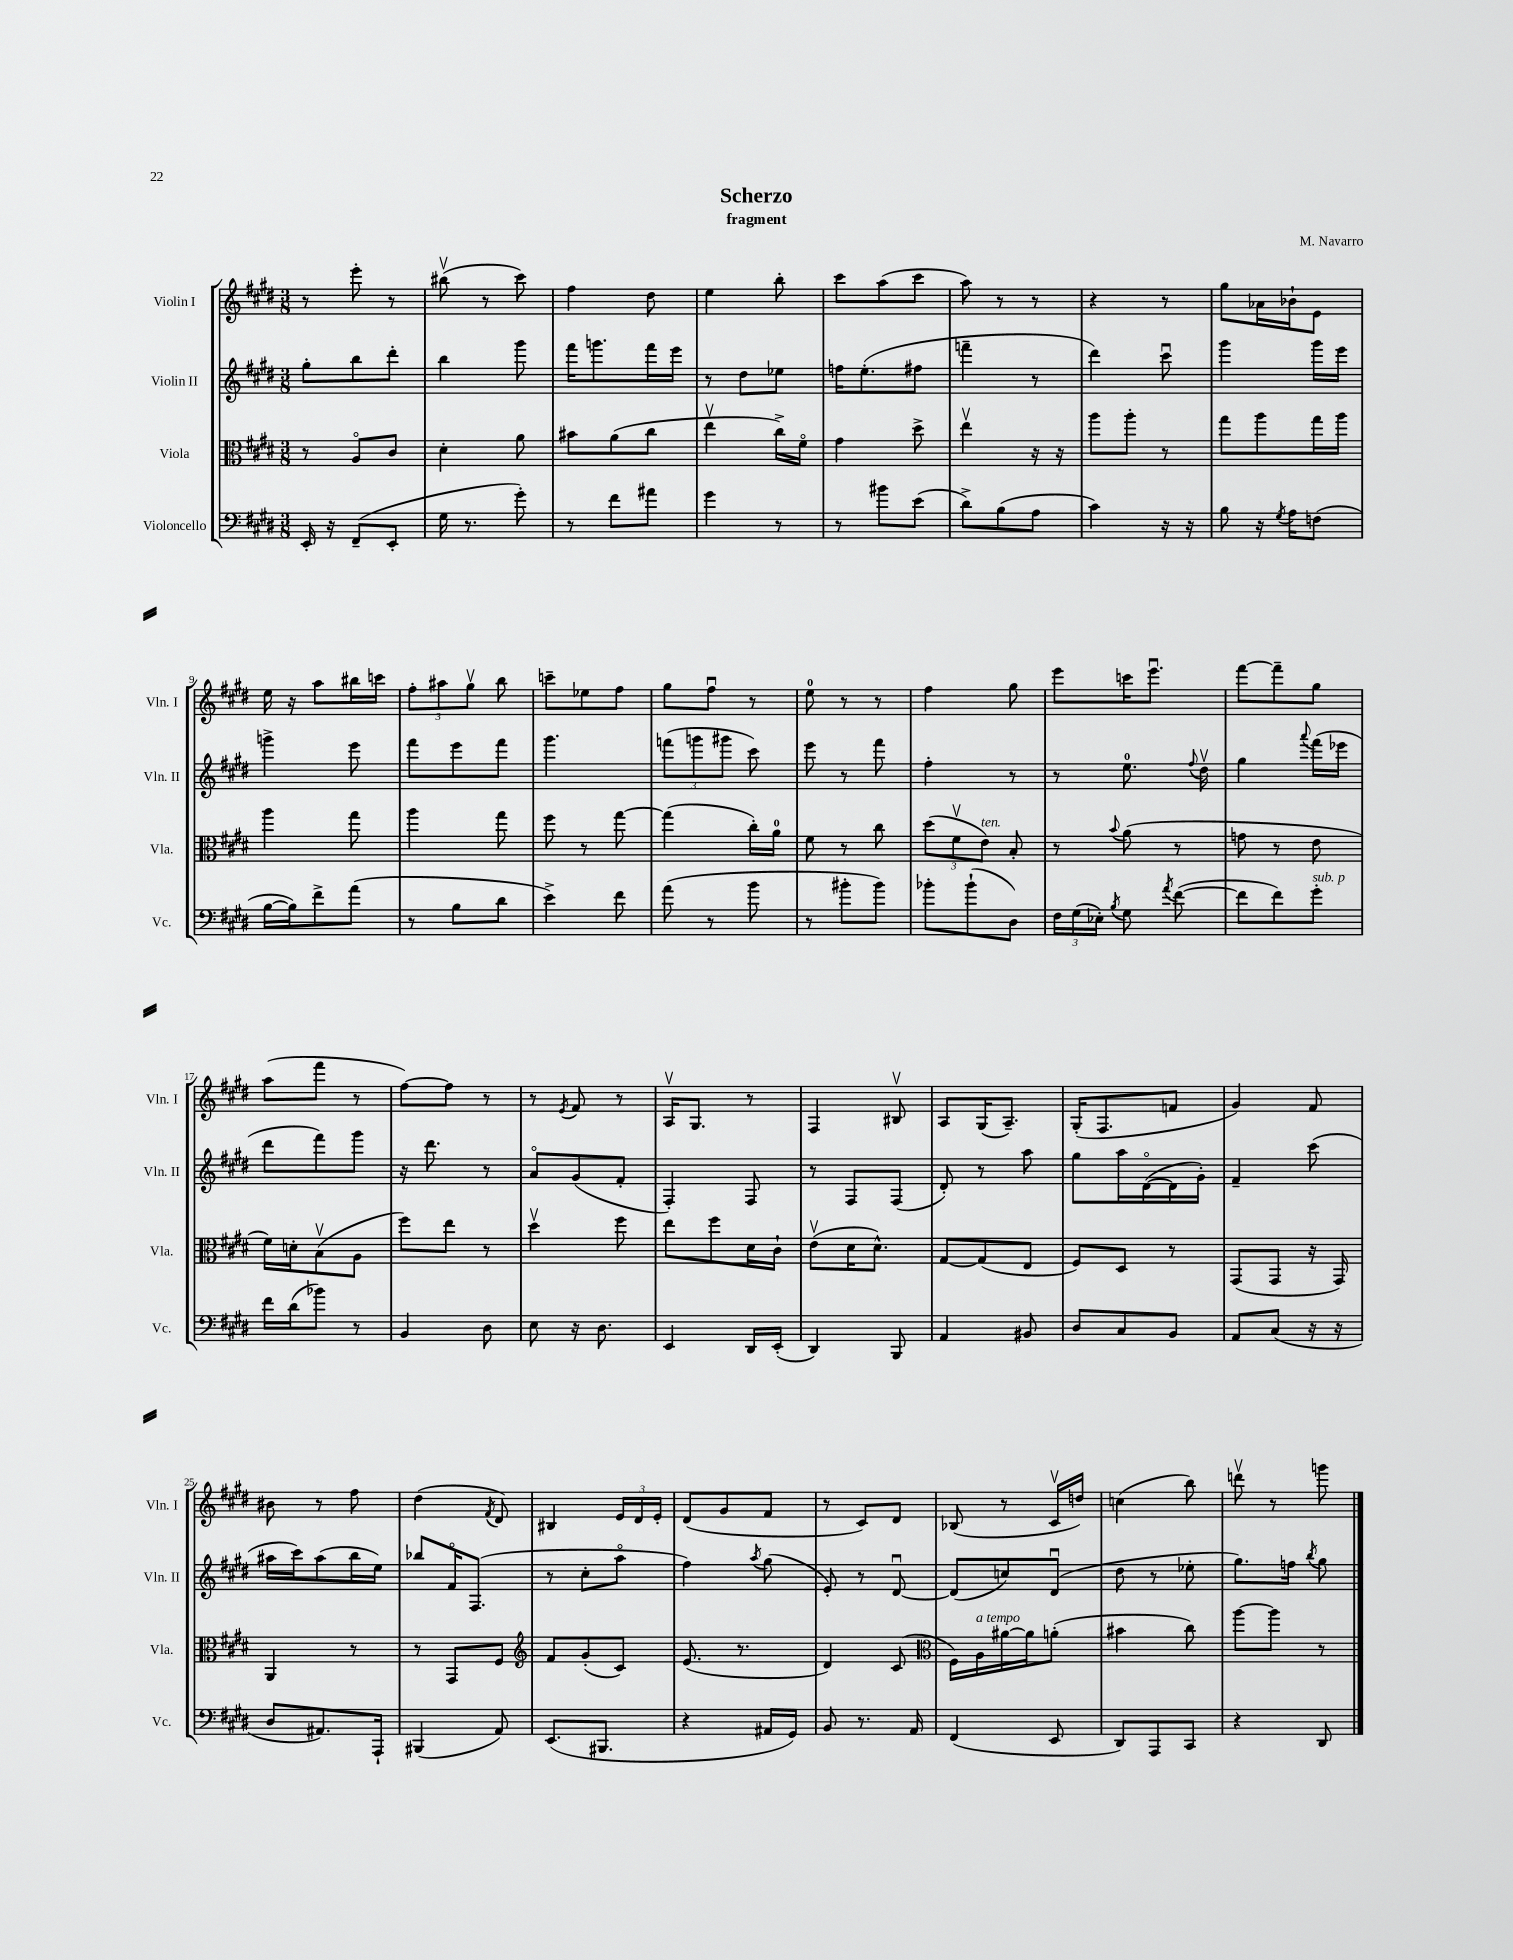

**kern	**kern	**kern	**kern
*staff4	*staff3	*staff2	*staff1
*clefF4	*clefC3	*clefG2	*clefG2
*k[f#c#g#d#]	*k[f#c#g#d#]	*k[f#c#g#d#]	*k[f#c#g#d#]
*M3/8	*M3/8	*M3/8	*M3/8
16EE'	8r	8gg#'	8r
16r	.	.	.
(8FF#~	8Ao	8bb	8eee'
8EE'	8c#	8ddd#'	8r
=	=	=	=
16G#	4d#'	4bb	(8bb#v
8.r	.	.	.
.	.	.	8r
8g#')	8a	8ggg#	8ccc#)
=	=	=	=
8r	8b#	16fff#	4ff#
.	.	8.ggg	.
8f#	(8a	.	.
8a#	8cc#	16fff#	8dd#
.	.	16eee	.
=	=	=	=
4g#	4eev	8r	4ee
.	.	8dd#	.
8r	16cc#^)	8ee-	8bb'
.	16f#o	.	.
=	=	=	=
8r	4g#	16ff	8ccc#
.	.	(8.ee'	.
8b#	.	.	(8aa
(8e	8dd#^	8ff#	8ccc#
=	=	=	=
8d#^)	4eev	4fff~	8aa)
(8B	.	.	8r
8A	16r	8r	8r
.	16r	.	.
=	=	=	=
4c#)	8aa	4ddd#)	4r
.	8aa'	.	.
16r	8r	8ccc#u	8r
16r	.	.	.
=	=	=	=
8B	8gg#	4ggg#	8gg#
16r	8aa	.	16a-
8qG#	.	.	.
16A	.	.	16b-`
(8F	16gg#	16ggg#	8e
.	16aa	16eee	.
=	=	=	=
[16B	4aa	4ggg^	16ee
16B])	.	.	16r
8f#^	.	.	8aa
(8a	8gg#	8eee	16bb#
.	.	.	16ccc
=	=	=	=
8r	4aa	8fff#	12ff#'
.	.	.	12aa#
8B	.	8eee	.
.	.	.	12gg#v
8d#	8gg#	8fff#	8bb
=	=	=	=
4e^)	8ff#	4.ggg#	8ccc~
.	8r	.	8ee-
8f#	[8gg#	.	8ff#
=	=	=	=
(8a	(4gg#]	(12fff	8gg#
.	.	12ggg	.
8r	.	.	8ff#u
.	.	12ggg#	.
8b	16cc#')	8ccc#)	8r
.	16a	.	.
=	=	=	=
8r	8f#	8eee	8ee
8b#'	8r	8r	8r
8b#)	8cc#	8fff#	8r
=	=	=	=
8b-'	(12dd#	4ff#'	4ff#
.	12f#v	.	.
(8b-`	.	.	.
.	12e)	.	.
8D#)	8B'	8r	8gg#
=	=	=	=
24F#	8r	8r	8eee
(24G#	.	.	.
24E-')	.	.	.
8qB	8qqb	.	.
8G#	(8a	8.ee	16ccc
.	.	.	8.eeeu
8qa	.	.	.
([8f#	8r	.	.
.	.	8qqff#	.
.	.	16dd#v	.
=	=	=	=
8f#]	8g	4gg#	[8fff#
8f#)	8r	.	8fff#~]
.	.	8qqaaa	.
8g#'	8e	(16fff#	8gg#
.	.	16eee-	.
=	=	=	=
16f#	16f#)	8ddd#	(8aa
(16d#	16d'	.	.
8b-)	(8Bv	8fff#)	8fff#
8r	8A	8ggg#	8r
=	=	=	=
4BB	8ff#)	16r	[8ff#)
.	.	8.ddd#	.
.	8ee	.	8ff#]
8D#	8r	8r	8r
=	=	=	=
8E	4dd#v	8ao	8r
.	.	.	8qe
16r	.	(8g#	8f#
8.D#	.	.	.
.	8ff#	8f#'	8r
=	=	=	=
4EE	8ee	4F#')	16Av
.	.	.	8.G#
.	8ff#	.	.
16DD#	16d#	8F#	8r
(16EE'	16c#`	.	.
=	=	=	=
4DD#)	(8ev	8r	4F#
.	16d#	8F#	.
.	8.d#^^)	.	.
8BBB	.	(8F#	8B#v
=	=	=	=
4AA	[8G#	8d#')	8A
.	(8G#]	8r	(16G#
.	.	.	8.A~)
8BB#	8E	8aa	.
=	=	=	=
8D#	8F#)	8gg#	(16G#'
.	.	.	8.F#
8C#	8D#	16aa	.
.	.	([16d#o	.
8BB	8r	16d#]	8f
.	.	16g#')	.
=	=	=	=
8AA	(8GG#	4f#~	4g#)
(8C#	8GG#	.	.
16r	16r	(8ccc#	8f#
16r	16GG#)	.	.
=	=	=	=
8D#	4AA	16aa#	8b#
.	.	16ccc#)	.
8.AA#)	.	(8aa#	8r
.	8r	16bb	8ff#
16AAA`	.	16ee)	.
=	=	=	=
(4BBB#	8r	8bb-	(4dd#
.	8GG#	16f#o	.
.	.	(8.F#	.
.	.	.	8qf#
8AA)	8F#	.	8d#)
=	=	=	=
*	*clefG2	*	*
(8.EE	8f#	8r	4B#
.	(8g#'	8cc#'	.
8.BBB#	.	.	.
.	8c#)	8aao	24e
.	.	.	24d#
.	.	.	24e'
=	=	=	=
4r	(8.e	4ff#)	(8d#
.	.	.	8g#
.	8.r	.	.
.	.	8qaa	.
16AA#	.	(8gg#	8f#
16GG#)	.	.	.
=	=	=	=
8BB	4d#)	8e')	8r
8.r	.	8r	8c#)
.	(8c#	[8d#u	8d#
16AA	.	.	.
=	=	=	=
*	*clefC3	*	*
(4FF#	16F#)	(8d#]	(8B-
.	16A	.	.
.	[16a#	8cc)	8r
.	16a#]	.	.
8EE	(8a'	(8d#u	16c#v
.	.	.	16dd)
=	=	=	=
8DD#)	4b#	8dd#	(4cc
8AAA	.	8r	.
8CC#	8cc#)	8ee-'	8bb)
=	=	=	=
4r	[8aa	8.gg#)	8dddv
.	8aa]	.	8r
.	.	16ff	.
.	.	8qbb	.
8DD#	8r	8gg#	8ggg
==	==	==	==
*-	*-	*-	*-
